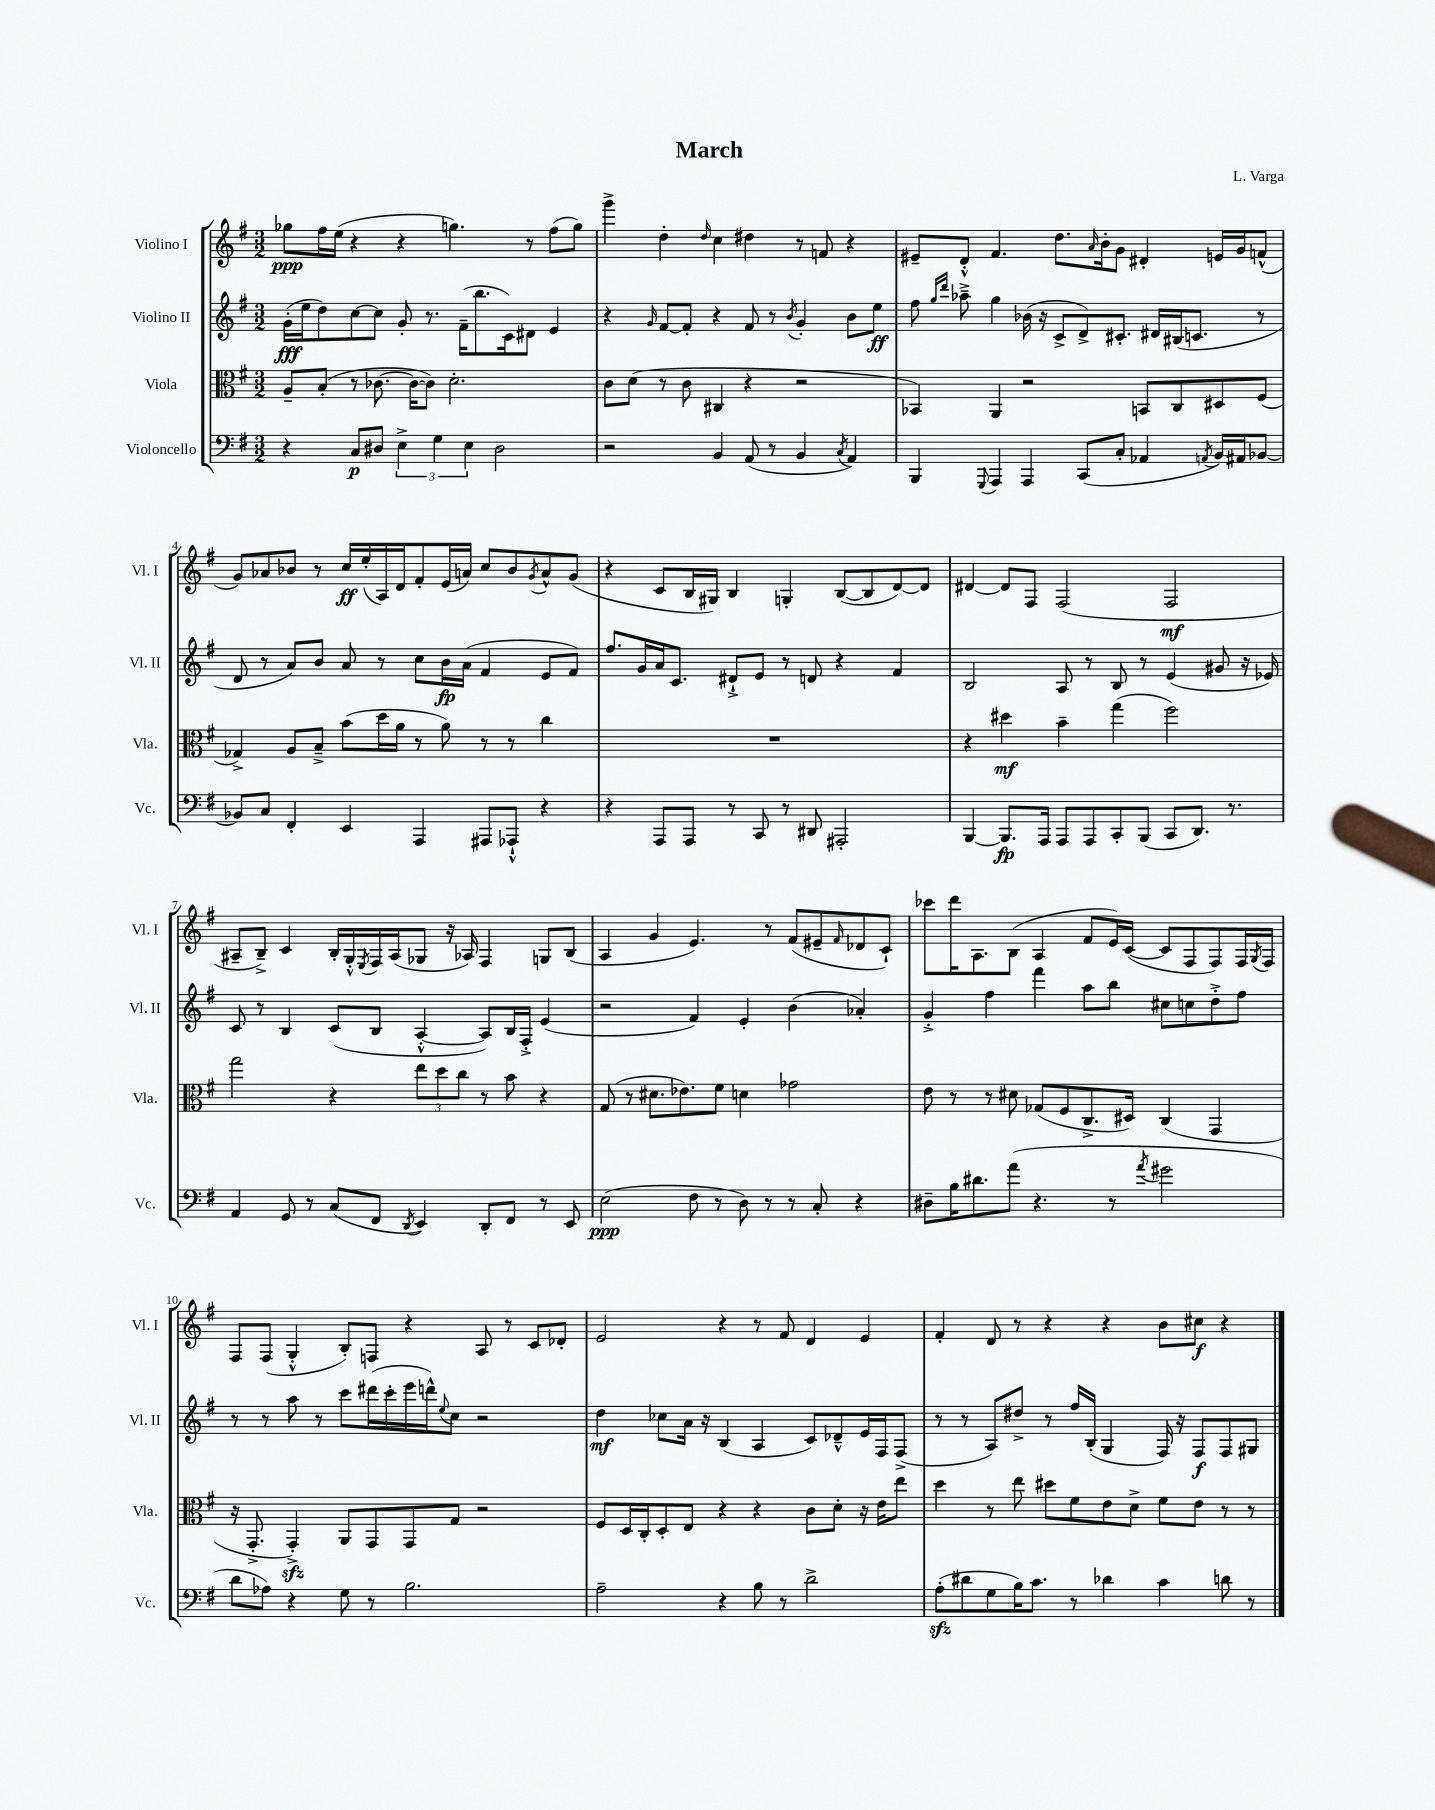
\header { title = "March" composer = "L. Varga" }
<<
\new StaffGroup <<
\new Staff = "s0" \with { instrumentName = "Violino I" shortInstrumentName = "Vl. I" } {
    \clef treble \key g \major \numericTimeSignature \time 3/2
    ges''8\ppp fis''16 e''16( r4 r4 g''4.) r8 fis''8( g''8) |
    g'''4-> d''4-. \grace { d''16 } c''4 dis''4 r8 f'8 r4 |
    eis'8-- d'8-.-^ fis'4. d''8. \grace { a'16 } b'16-. g'8 dis'4-. e'16 g'16 f'8-^( |
    g'8) aes'8 bes'8 r8 c''16\ff e''16-.( a16) d'16 fis'8-. e'16( a'16) c''8 bes'8 \acciaccatura { g'8 } a'8-^ g'8( |
    r4 c'8 b16 gis16) b4 g4-. b8~( b8 d'8~) d'8 |
    dis'4~ dis'8 fis8 fis2( fis2\mf |
    ais8-- b8--->) c'4 b16-. g16-.-^ \acciaccatura { e8 } fis16 ais16( ges8 r16 aes16) fis4 g8 b8( |
    a4 g'4 e'4.) r8 fis'8( eis'8-- \grace { fis'16 } des'8 c'8-!) |
    ces'''8 d'''16 a8. b8( a4 fis'8 e'16) c'16~( c'8 fis8 fis8) fis16 \acciaccatura { g8 } fis16 |
    fis8 fis8( g4-.-^ b8-.) f8 r4 a8 r8 c'8 des'8-. |
    e'2 r4 r8 fis'8 d'4 e'4 |
    fis'4-. d'8 r8 r4 r4 b'8 cis''8\f r4 \bar "|." |
}
\new Staff = "s1" \with { instrumentName = "Violino II" shortInstrumentName = "Vl. II" } {
    \clef treble \key g \major \numericTimeSignature \time 3/2
    g'16-.\fff( e''16 d''8) c''8~ c''8 g'8-. r8. fis'16--( b''8. c'16) dis'8 e'4 |
    r4 \grace { g'16 } fis'8~ fis'8-. r4 fis'8 r8 \acciaccatura { b'8 } g'4-. b'8 e''8\ff |
    fis''8 \grace { g''16 d'''16 } aes''8---> g''4 bes'16( r16 c'8-> d'8->) cis'8.-. dis'16 bis16( c'8. r8 |
    d'8 r8 a'8) b'8 a'8 r8 c''8 b'16\fp a'16( fis'4 e'8 fis'8) |
    fis''8. g'16 a'16 c'8. dis'8-!-> e'8 r8 d'8 r4 fis'4 |
    b2 a8 r8 b8 r8 e'4( gis'8 r16 ees'16) |
    c'8 r8 b4 c'8( b8 a4~-.-^ a8) b16 fis16-.-> e'4( |
    r2 fis'4) e'4-. b'4( aes'4-.) |
    g'4-.-> fis''4 fis'''4 a''8 b''8 cis''8 c''8 d''8-.-> fis''8 |
    r8 r8 a''8 r8 c'''8 dis'''16( c'''16-. e'''16 d'''16-^) \appoggiatura { e''8 } c''8 r2 |
    d''4\mf ces''8 a'16 r16 b4( a4 c'8) des'8---^ e'16 fis16 fis8->( |
    r8 r8 a8) dis''8-> r8 fis''16 b16-.( g4 fis16) r16 fis8\f fis8 gis8 \bar "|." |
}
\new Staff = "s2" \with { instrumentName = "Viola" shortInstrumentName = "Vla." } {
    \clef alto \key g \major \numericTimeSignature \time 3/2
    a8-- b8-.( r8 ces'8.~ ces'16~ ces'8) d'2.-. |
    c'8 d'8( r8 c'8 cis4 r4 r2 |
    bes,4) a,4 r2 b,8 c8 dis8 fis8( |
    ges4->) a8 b8---> b'8( d''16 a'16 r8 a'8) r8 r8 c''4 |
    R1. |
    r4 dis''4\mf b'4-- g''4( fis''2) |
    g''2 r4 \tuplet 3/2 { e''8 d''8 c''8 } r8 b'8 r4 |
    g8( r8 dis'8. ees'8.) fis'8 d'4 ges'2 |
    e'8 r8 r8 dis'8 ges8( fis8 c8.-> dis16) c4( g,4 |
    r16 g,8.-.-> g,4-.->\sfz) a,8 g,8 g,8 g8 r2 |
    fis8 d16 c16-. d8-. e8 r4 r4 c'8 d'8-. r16 e'16 e''8 |
    d''4 r8 e''8 dis''8 fis'8 e'8 d'8-> fis'8 e'8 r8 r8 \bar "|." |
}
\new Staff = "s3" \with { instrumentName = "Violoncello" shortInstrumentName = "Vc." } {
    \clef bass \key g \major \numericTimeSignature \time 3/2
    r4 c8\p dis8 \tuplet 3/2 { e4-> g4 e4 } dis2 |
    r2 b,4 a,8( r8 b,4 \acciaccatura { c8 } a,4) |
    b,,4 \appoggiatura { g,,8 } a,,4 a,,4 c,8( c8-. aes,4 \acciaccatura { a,8 } b,16) ais,16 bes,8~ |
    bes,8 c8 fis,4-. e,4 a,,4 ais,,8 aes,,8-!-^ r4 |
    r4 a,,8 a,,8 r8 c,8 r8 dis,8 ais,,2-. |
    b,,4~ b,,8.\fp a,,16 a,,8 a,,8 c,8-. b,,8( c,8 d,8.) r8. |
    a,4 g,8 r8 c8( fis,8 \acciaccatura { d,8 } e,4) d,8-. fis,8 r8 e,8 |
    e2\ppp( fis8 r8 d8) r8 r8 c8-. r4 |
    dis8-- b16 dis'8. a'8( r4. r8 \acciaccatura { a'8 } gis'2 |
    d'8 aes8) r4 g8 r8 b2. |
    a2-- r4 b8 r8 d'2-> |
    a8-.\sfz( dis'8 g8 b16) c'8. r8 des'4 c'4 d'8 r8 \bar "|." |
}
>>
>>
